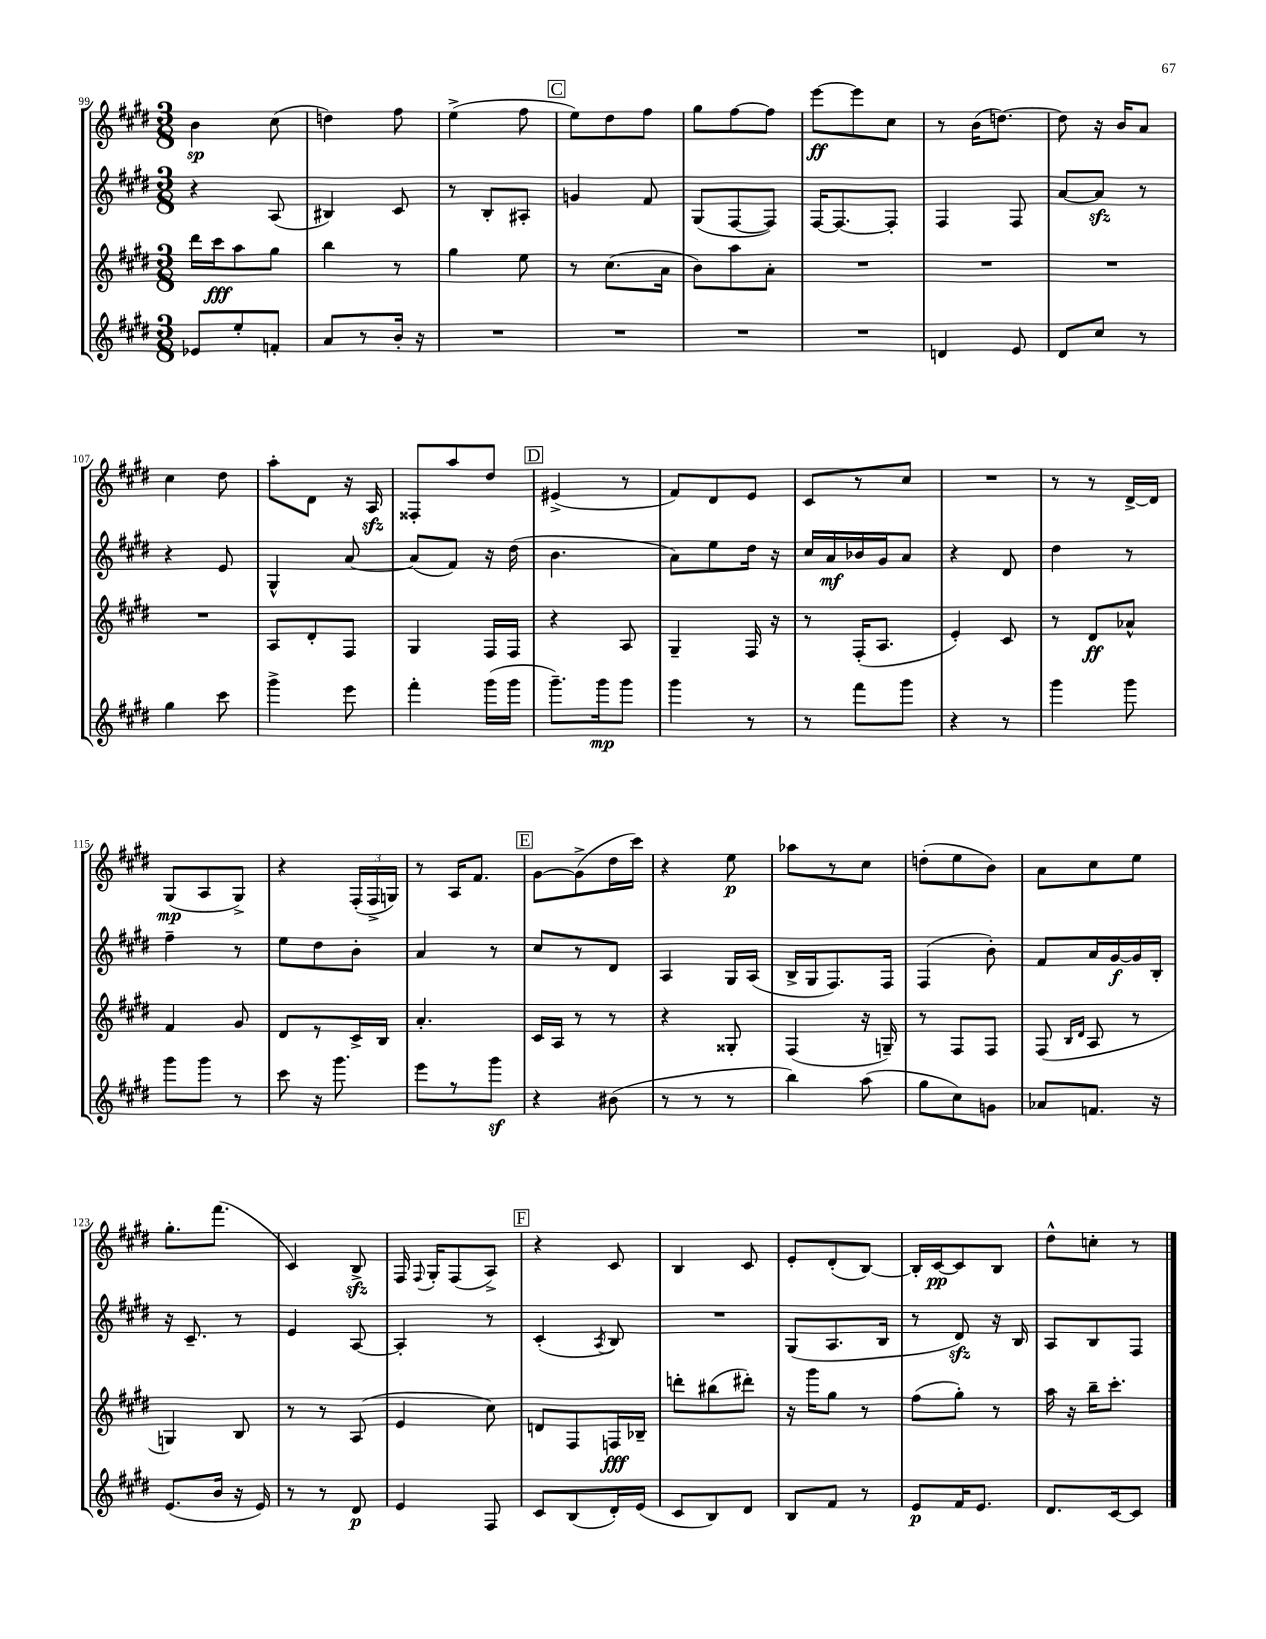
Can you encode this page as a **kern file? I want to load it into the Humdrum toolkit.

**kern	**dynam	**kern	**dynam	**kern	**dynam	**kern	**dynam
*part4	*part4	*part3	*part3	*part2	*part2	*part1	*part1
*staff4	*staff4	*staff3	*staff3	*staff2	*staff2	*staff1	*staff1
*clefG2	*	*clefG2	*	*clefG2	*	*clefG2	*
*k[f#c#g#d#]	*	*k[f#c#g#d#]	*	*k[f#c#g#d#]	*	*k[f#c#g#d#]	*
*M3/8	*	*M3/8	*	*M3/8	*	*M3/8	*
=99	=99	=99	=99	=99	=99	=99	=99
8e-X/L	.	16ddd#\LL	.	4r	.	4b\	sp
.	.	16ccc#\J	fff	.	.	.	.
8ee'/	.	8aa\	.	.	.	.	.
8fn'/J	.	8gg#\J	.	(8A/	.	(8cc#\	.
=100	=100	=100	=100	=100	=100	=100	=100
8a/L	.	4bb\	.	4B#X/)	.	4ddn\)	.
8r	.	.	.	.	.	.	.
16b'/Jk	.	8r	.	8c#/	.	8ff#\	.
16r	.	.	.	.	.	.	.
=101	=101	=101	=101	=101	=101	=101	=101
4.r	.	4gg#\	.	8r	.	(4ee^\	.
.	.	.	.	8B'/L	.	.	.
.	.	8ee\	.	8A#X'/J	.	8ff#\	.
!!LO:REH:place=s1:t=C
=102	=102	=102	=102	=102	=102	=102	=102
4.r	.	8r	.	4gn/	.	8ee\L)	.
.	.	(8.cc#\L	.	.	.	8dd#\	.
.	.	.	.	8f#/	.	8ff#\J	.
.	.	16a\Jk	.	.	.	.	.
=103	=103	=103	=103	=103	=103	=103	=103
4.r	.	8b\L)	.	(8G#/L	.	8gg#\L	.
.	.	8aa\	.	[8F#/	.	[8ff#\	.
.	.	8a'\J	.	8F#/J])	.	8ff#\J]	.
=104	=104	=104	=104	=104	=104	=104	=104
4.r	.	4.r	.	[16F#/KL	.	[8eee\L	ff
.	.	.	.	8.F#/_	.	.	.
.	.	.	.	.	.	8eee\]	.
.	.	.	.	8F#'/J]	.	8cc#\J	.
=105	=105	=105	=105	=105	=105	=105	=105
4dn/	.	4.r	.	4F#/	.	8r	.
.	.	.	.	.	.	(16b\KL	.
.	.	.	.	.	.	[8.ddn\J)	.
8e/	.	.	.	8F#/	.	.	.
=106	=106	=106	=106	=106	=106	=106	=106
8d#/L	.	4.r	.	[8a/L	.	8dd\]	.
8cc#/J	.	.	.	8azz/J]	.	16r	.
.	.	.	.	.	.	16b/KL	.
8r	.	.	.	8r	.	8a/J	.
!!LO:LB:g=z
=107	=107	=107	=107	=107	=107	=107	=107
4gg#\	.	4.r	.	4r	.	4cc#\	.
8ccc#\	.	.	.	8e/	.	8dd#\	.
=108	=108	=108	=108	=108	=108	=108	=108
4ggg#^\	.	8A/L	.	4G#^^/	.	8aa'\L	.
.	.	8d#'/	.	.	.	8d#\J	.
8eee\	.	8F#/J	.	[8a/	.	16r	.
.	.	.	.	.	.	16Azz/	.
=109	=109	=109	=109	=109	=109	=109	=109
4fff#'\	.	4G#/	.	(8a/L]	.	8F##X'/L	.
.	.	.	.	8f#/J)	.	8aa/	.
(16ggg#\LL	.	16F#/LL	.	16r	.	8dd#/J	.
16ggg#\JJ	.	16F#/JJ	.	(16dd#\	.	.	.
!!LO:REH:place=s1:t=D
=110	=110	=110	=110	=110	=110	=110	=110
8.ggg#~\L)	.	4r	.	4.b\	.	(4e#X^/	.
16ggg#\k	mp	.	.	.	.	.	.
8ggg#\J	.	8A/	.	.	.	8r	.
=111	=111	=111	=111	=111	=111	=111	=111
4ggg#\	.	4G#~/	.	8a\L)	.	8f#/L)	.
.	.	.	.	8ee\	.	8d#/	.
8r	.	16F#/	.	16dd#\Jk	.	8e/J	.
.	.	16r	.	16r	.	.	.
=112	=112	=112	=112	=112	=112	=112	=112
8r	.	8r	.	16cc#/LL	.	8c#/L	.
.	.	.	.	16a/	mf	.	.
8fff#\L	.	(16F#'/KL	.	16b-X/	.	8r	.
.	.	8.A/J	.	16g#/J	.	.	.
8ggg#\J	.	.	.	8a/J	.	8cc#/J	.
=113	=113	=113	=113	=113	=113	=113	=113
4r	.	4e'/)	.	4r	.	4.r	.
8r	.	8c#/	.	8d#/	.	.	.
=114	=114	=114	=114	=114	=114	=114	=114
4ggg#\	.	8r	.	4dd#\	.	8r	.
.	.	8d#/L	ff	.	.	8r	.
8ggg#\	.	8a-X^^/J	.	8r	.	[16d#^/LL	.
.	.	.	.	.	.	16d#/JJ]	.
!!LO:LB:g=z
=115	=115	=115	=115	=115	=115	=115	=115
8ggg#\L	.	4f#/	.	4ff#~\	.	(8G#/L	mp
8ggg#\J	.	.	.	.	.	8A/	.
8r	.	8g#/	.	8r	.	8G#^/J)	.
=116	=116	=116	=116	=116	=116	=116	=116
8ccc#\	.	8d#/L	.	8ee\L	.	4r	.
16r	.	8r	.	8dd#\	.	.	.
8.ggg#\	.	.	.	.	.	.	.
.	.	16c#^/L	.	8b'\J	.	(24F#'/LL	.
.	.	.	.	.	.	24F#^/	.
.	.	16B/JJ	.	.	.	.	.
.	.	.	.	.	.	24Gn/JJ)	.
=117	=117	=117	=117	=117	=117	=117	=117
8eee\L	.	4.a'/	.	4a/	.	8r	.
8r	.	.	.	.	.	16A/KL	.
.	.	.	.	.	.	8.f#/J	.
8ggg#z\J	.	.	.	8r	.	.	.
!!LO:REH:place=s1:t=E
=118	=118	=118	=118	=118	=118	=118	=118
4r	.	16c#/LL	.	8cc#/L	.	[8g#\L	.
.	.	16A/JJ	.	.	.	.	.
.	.	8r	.	8r	.	(8g#^\]	.
(8b#X\	.	8r	.	8d#/J	.	16dd#\L	.
.	.	.	.	.	.	16ccc#\JJ)	.
=119	=119	=119	=119	=119	=119	=119	=119
8r	.	4r	.	4A/	.	4r	.
8r	.	.	.	.	.	.	.
8r	.	8G##X'/	.	16G#/LL	.	8ee\	p
.	.	.	.	(16A/JJ	.	.	.
=120	=120	=120	=120	=120	=120	=120	=120
4bb\)	.	(4F#/	.	16B^/LL	.	8aa-X\L	.
.	.	.	.	16G#/J	.	.	.
.	.	.	.	8.F#/)	.	8r	.
(8aa\	.	16r	.	.	.	8cc#\J	.
.	.	16Gn~/)	.	16F#/Jk	.	.	.
=121	=121	=121	=121	=121	=121	=121	=121
8gg#\L	.	8r	.	(4F#/	.	(8ddn'\L	.
8cc#\)	.	8F#/L	.	.	.	8ee\	.
8gn\J	.	8F#/J	.	8b'\)	.	8b\J)	.
=122	=122	=122	=122	=122	=122	=122	=122
8a-X/L	.	(8F#/	.	8f#/L	.	8a\L	.
.	.	16qqB/LL	.	.	.	.	.
.	.	16qqd#/JJ	.	.	.	.	.
8.fn/J	.	8A/	.	16a/L	.	8cc#\	.
.	.	.	.	[16g#/	f	.	.
.	.	8r	.	16g#/]	.	8ee\J	.
16r	.	.	.	16B'/JJ	.	.	.
!!LO:LB:g=z
=123	=123	=123	=123	=123	=123	=123	=123
(8.e/L	.	4Gn/)	.	16r	.	8.gg#'\L	.
.	.	.	.	8.c#~/	.	.	.
16b/Jk	.	.	.	.	.	(8.fff#\J	.
16r	.	8B/	.	8r	.	.	.
16e/)	.	.	.	.	.	.	.
=124	=124	=124	=124	=124	=124	=124	=124
8r	.	8r	.	4e/	.	4c#/)	.
8r	.	8r	.	.	.	.	.
8d#/	p	(8A/	.	[8A/	.	8Bzz^/	.
=125	=125	=125	=125	=125	=125	=125	=125
4e/	.	4e/	.	4A'/]	.	16F#/	.
.	.	.	.	.	.	8qqF#/	.
.	.	.	.	.	.	16G#'/KL	.
.	.	.	.	.	.	(8F#/	.
8F#/	.	8cc#\)	.	8r	.	8A^/J)	.
!!LO:REH:place=s1:t=F
=126	=126	=126	=126	=126	=126	=126	=126
8c#/L	.	8dn/L	.	(4c#'/	.	4r	.
(8B/	.	8F#/	.	.	.	.	.
.	.	.	.	8qA/	.	.	.
16d#'/L)	.	16Fn/L	fff	8B/)	.	8c#/	.
(16e/JJ	.	16B-X~/JJ	.	.	.	.	.
=127	=127	=127	=127	=127	=127	=127	=127
8c#/L	.	8dddn'\L	.	4.r	.	4B/	.
8B/)	.	(8bb#X\	.	.	.	.	.
8d#/J	.	8ddd#X'\J)	.	.	.	8c#/	.
=128	=128	=128	=128	=128	=128	=128	=128
8B/L	.	16r	.	(8G#/L	.	8e'/L	.
.	.	16ggg#\KL	.	.	.	.	.
8f#/J	.	8gg#\J	.	8.A/	.	(8d#'/	.
8r	.	8r	.	.	.	[8B/J)	.
.	.	.	.	16B/Jk	.	.	.
=129	=129	=129	=129	=129	=129	=129	=129
8e/L	p	(8ff#\L	.	8r	.	16B'/LL]	.
.	.	.	.	.	.	[16c#/J	pp
16f#/K	.	8gg#'\J)	.	8d#zz/)	.	8c#/]	.
8.e/J	.	.	.	.	.	.	.
.	.	8r	.	16r	.	8B/J	.
.	.	.	.	16B/	.	.	.
=130	=130	=130	=130	=130	=130	=130	=130
8.d#/L	.	16aa\	.	8A/L	.	8dd#^^\L	.
.	.	16r	.	.	.	.	.
.	.	16bb~\KL	.	8B/	.	8ccn'\J	.
[16c#/k	.	8.ccc#'\J	.	.	.	.	.
8c#/J]	.	.	.	8F#/J	.	8r	.
==	==	==	==	==	==	==	==
*-	*-	*-	*-	*-	*-	*-	*-
